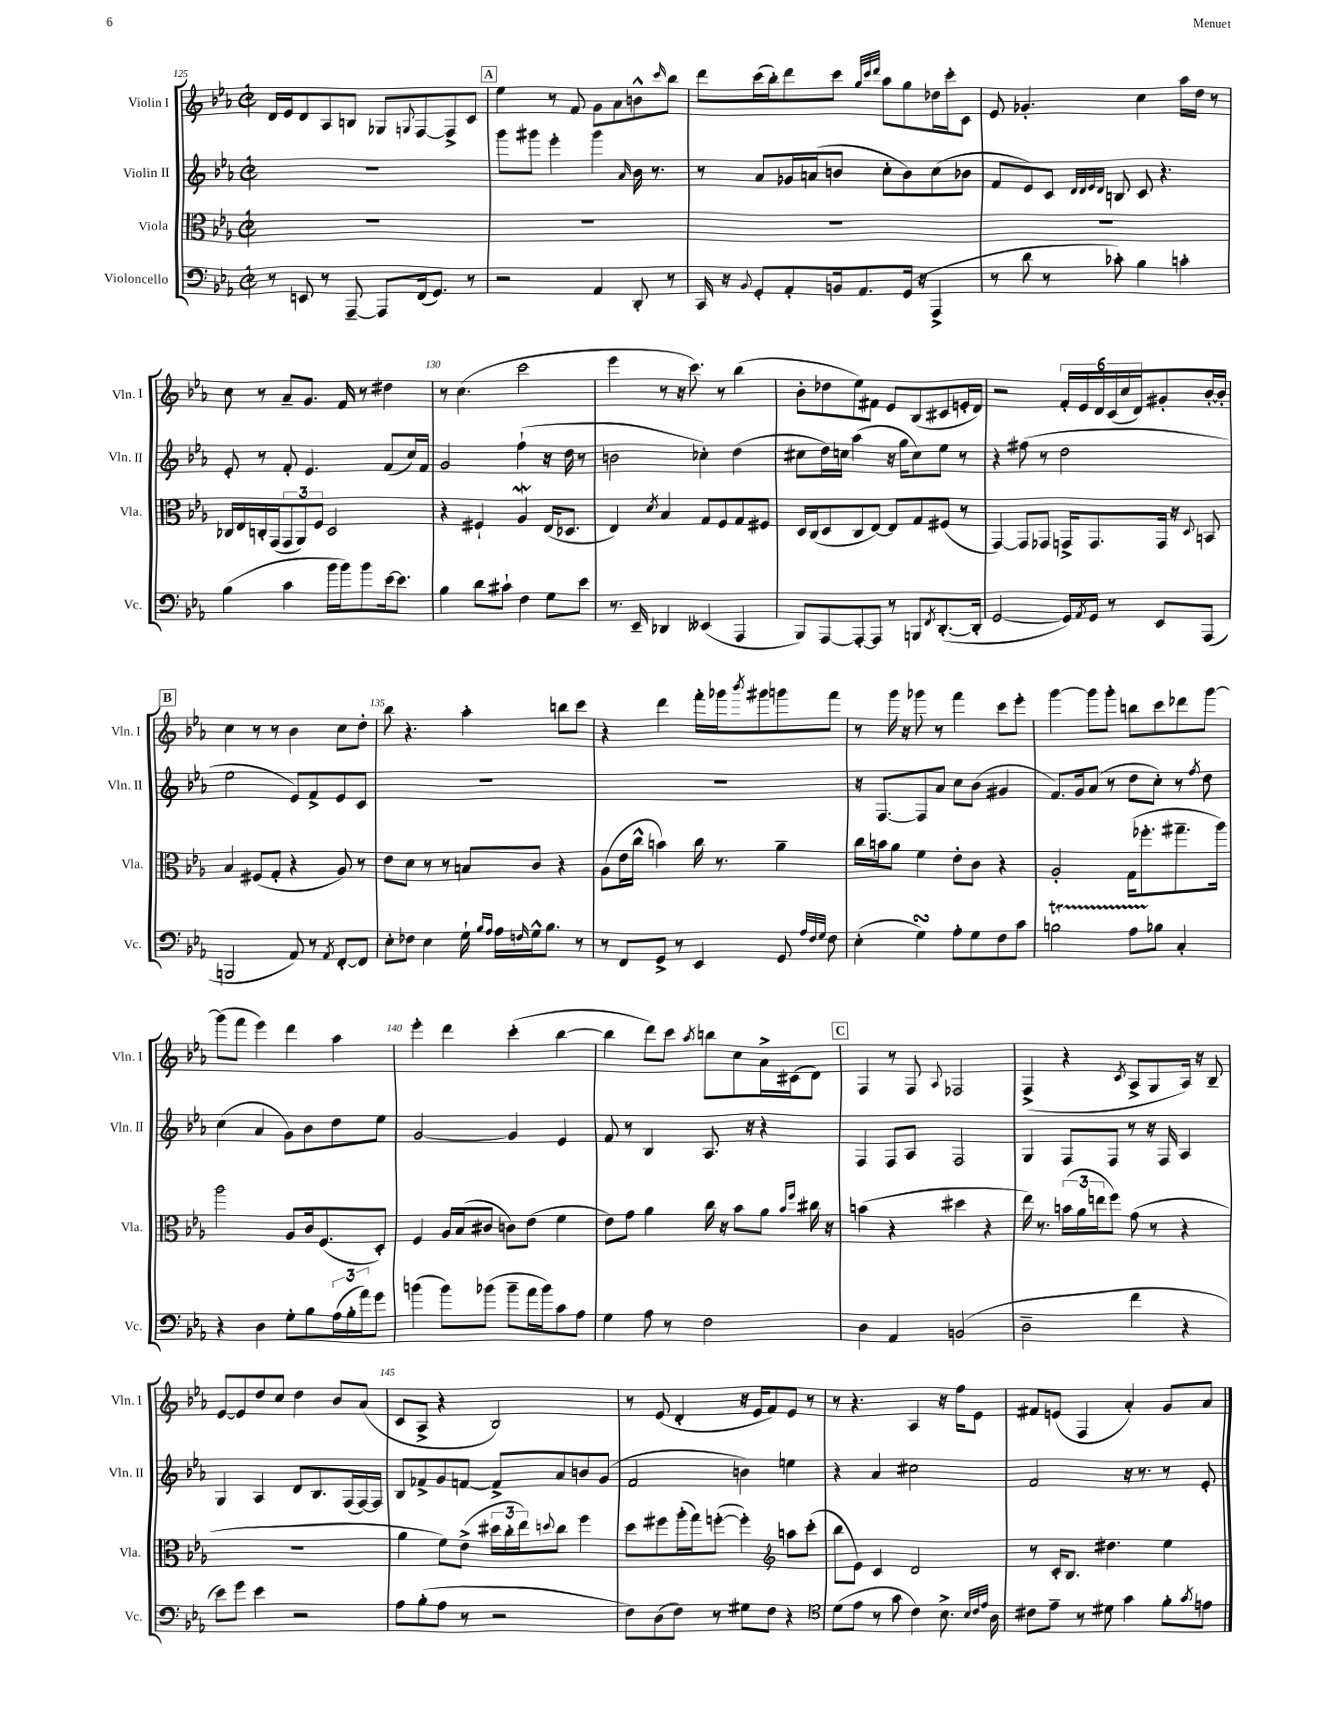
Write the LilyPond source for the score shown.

<<
\new StaffGroup <<
\new Staff = "s0" \with { instrumentName = "Violin I" shortInstrumentName = "Vln. I" } {
    \clef treble \key ees \major \defaultTimeSignature \time 2/2
    d'16 ees'16 d'8 aes8 b8 ges8 \appoggiatura { g8 } f8~ f8-> c'8 |
    \mark \markup { \box "A" } ees''4 r8 f'8 g'8 aes'8 b'8-^ \grace { c'''16 } bes''8 |
    d'''8 c'''16( bes''16-.) d'''8 c'''8 \grace { g''32 c'''32 d'''32 } aes''8 g''8 des''16 c'''16-. c'8 |
    ees'8 ges'4.-. c''4 aes''16 d''16 r8 |
    c''8 r8 aes'8-- g'8. f'16 r8 dis''4 |
    r8 c''4.( c'''2 |
    ees'''4 r8 r16 c'''8.) r8 bes''4( |
    bes'8-. des''8 ees''8) fis'8 ees'8 bes8( cis'8 e'16-. d'16) |
    r2 \tuplet 6/4 { f'16-. ees'16 d'16 c'16( c''16 d'16) } gis'8-. bes'16~-. bes'16-. |
    \mark \markup { \box "B" } c''4 r8 r8 bes'4 c''8 d''8-. |
    bes''8 r4. aes''4-. b''8 c'''8 |
    r4 d'''4 f'''16-. ges'''16 \acciaccatura { bes'''8 } gis'''8 g'''8 f'''8 |
    r8 g'''16 r16 ges'''8 r8 f'''4 c'''8 ees'''8-. |
    g'''4~ g'''8 g'''8-. b''8 c'''8 des'''8 g'''8~ |
    g'''8( f'''8 ees'''4) d'''4 aes''4 |
    ees'''4-. d'''4 c'''4-.( bes''4~ |
    bes''4 d'''8) c'''8 \acciaccatura { aes''8 } b''8 c''8 aes'16-> cis'16( d'8) |
    \mark \markup { \box "C" } f4 r8 f8 \appoggiatura { aes8 } fes2 |
    f4->( r4 \acciaccatura { c'8 } aes8-> g8 aes16) r16 bes8-- |
    ees'8~ ees'8 d''8 c''8 d''4 bes'8 aes'8( |
    c'8 aes8-> r4 bes2) |
    r8 ees'8( d'4-. r16 ees'16 f'8) ees'8 r8 |
    r8 r4. aes4 r16 f''16 ees'8 |
    fis'8 e'8( f4 aes'4-.) g'8 aes'8 \bar "|." |
}
\new Staff = "s1" \with { instrumentName = "Violin II" shortInstrumentName = "Vln. II" } {
    \clef treble \key ees \major \defaultTimeSignature \time 2/2
    R1 |
    \mark \markup { \box "A" } g'''8 gis'''8 ees'''4-. gis'''4 \grace { aes'16 } bes'16 r8. |
    r8 aes'8 ges'16 a'16( b'8 c''8-. b'8) c''8( bes'8 |
    f'8 ees'8) c'8 \grace { d'32 d'32 ees'32 d'32 } b8 c'8 r4. |
    ees'8-. r8 f'8-. ees'4. f'8( c''16) f'16 |
    g'2 f''4-!( r16 d''16 r8 |
    b'2 ces''4-.) d''4( |
    cis''8 d''16) c''16 aes''4( r16 g''16 c''8) ees''8 r8 |
    r4 fis''8( r8 d''2 |
    \mark \markup { \box "B" } ees''2 ees'8) f'8-> ees'8 c'8 |
    R1 |
    R1 |
    r16 f8.~ f8 aes'8 c''8 bes'8( gis'4 |
    f'8.) g'16 aes'8( r8 d''8 c''8-.) r8 \acciaccatura { f''8 } d''8 |
    c''4( aes'4 g'8) bes'8 d''8 ees''8 |
    g'2~ g'4 ees'4 |
    f'8 r8 bes4 aes8. r16 r4 |
    \mark \markup { \box "C" } f4 f8 aes8 f2 |
    g4 f8 f8 r8 r16 f16 aes4 |
    g4 aes4 d'8 bes8. f16( f16~) f16 |
    bes8 fes'8-> g'8 f'8~ f'8-> aes'8 b'8 g'8( |
    f'2 b'4) e''4 |
    r4 aes'4 cis''2 |
    f'2 r16 r8. r8 ees'8-. \bar "|." |
}
\new Staff = "s2" \with { instrumentName = "Viola" shortInstrumentName = "Vla." } {
    \clef alto \key ees \major \defaultTimeSignature \time 2/2
    R1 |
    \mark \markup { \box "A" } R1 |
    R1 |
    R1 |
    ces16 ees16 c16-. g,16( \tuplet 3/2 { g,8 aes,8) f8 } d2 |
    r4 fis4-! aes4\mordent ees16( des8. |
    ees4) \acciaccatura { d'8 } bes4 g8 f8 g8 fis8 |
    d16 c16( d8 c8 ees8~) ees8 g8 fis8( r8 |
    g,4~) g,8 ges,8 g,16-> g,8. g,16 r16 \appoggiatura { d8 } b,8 |
    \mark \markup { \box "B" } bes4 fis8( g8-. r4 aes8) r8 |
    ees'8 d'8 r8 r8 b8 c'8 r4 |
    aes8( ees'16 c''16-^ b'4) c''16 r8. aes'4-- |
    c''16 b'16 aes'8 f'4 ees'8-. c'8 r4 |
    aes2-. g16( fes''8.-. gis''8.-- aes''16) |
    aes''2 aes8 c'16 f8.( d8-.) |
    f4 aes16 bes16( cis'8 c'8) ees'8( f'4 |
    ees'8) g'8 aes'4 c''16 r16 bes'8 aes'8 \grace { bes'16 f''16 } cis''16 r16 |
    \mark \markup { \box "C" } b'4( r4 dis''4 r4 |
    ees''16) r8. \tuplet 3/2 { b'16( aes'16 e''16 } f''8) g'8( r8 r4 |
    R1 |
    aes'4 f'8) ees'8->( \tuplet 3/2 { dis''16 c''16-. ees''16) } \appoggiatura { d''8 } c''8 f''4 |
    d''8 fis''8 aes''16-.( g''16) f''8~-.( f''4-.) \clef treble a''8 c'''8-.( |
    bes''8 ees'8) c'4 d'2 |
    r8 c'16-. bes8. dis''4. ees''4 \bar "|." |
}
\new Staff = "s3" \with { instrumentName = "Violoncello" shortInstrumentName = "Vc." } {
    \clef bass \key ees \major \defaultTimeSignature \time 2/2
    r8 e,8 r8 aes,,8~-- aes,,8 f,16( g,8.) r8 |
    \mark \markup { \box "A" } r2 aes,4 d,8-. r8 |
    c,16 r16 \appoggiatura { bes,8 } g,8-. aes,8-. b,16 aes,8. g,16( r16 aes,,4-> |
    r8 d'8 r8 ces'8-.) bes4 c'4-. |
    bes4( c'4 bes'16 bes'16) bes'8 ees'16~ ees'8. |
    bes4 d'8 cis'8-! f4 g8 ees'8 |
    r8. ees,16-- des,4 eeses,4( aes,,4 |
    bes,,8) aes,,8~ aes,,8~-. aes,,8 r8 b,,8 \acciaccatura { f,8 } d,8.~-.( d,16-. |
    g,2~ g,16) \acciaccatura { aes,8 } g,16 r8 ees,8 aes,,8( |
    \mark \markup { \box "B" } b,,2 aes,8) r8 \acciaccatura { aes,8 } f,8~-. f,8 |
    ees8-. fes8 ees4 g16-! \grace { bes16 aes16 } aes16 \grace { f16 } g16-^ bes8. r8 |
    r8 f,8 g,8-> r8 ees,4 g,8 \grace { aes32 f32 g32 } f8 |
    ees4-.( g4\turn) aes8-. g8 f8 c'8 |
    b2\startTrillSpan aes8 bes8\stopTrillSpan c4-. |
    r4 d4 g8-. bes8 \tuplet 3/2 { aes16( bes16-. aes'16) } g'8 |
    b'4( b'8) bes'8( bes'8-- aes'16 bes'16) c'8 aes8 |
    g4 aes8 r8 f2 |
    \mark \markup { \box "C" } d4 aes,4 b,2( |
    d2-- f'4 r4 |
    ees'8) g'8 ees'4 r2 |
    aes8 bes8-.( aes8 r8 r2 |
    f8) d8( f8) r8 gis8 f8 r4 |
    \clef tenor d'8( ees'8 r8 g'8 c'4) bes8.-> \grace { bes32 c'32 ees'32 } aes16 |
    cis'8 ees'8-- r8 dis'8 g'4 f'8-. \acciaccatura { g'8 } e'8 \bar "|." |
}
>>
>>
\layout { \context { \Score currentBarNumber = #125 \override BarNumber.break-visibility = ##(#f #t #t) barNumberVisibility = #(every-nth-bar-number-visible 5) } }
